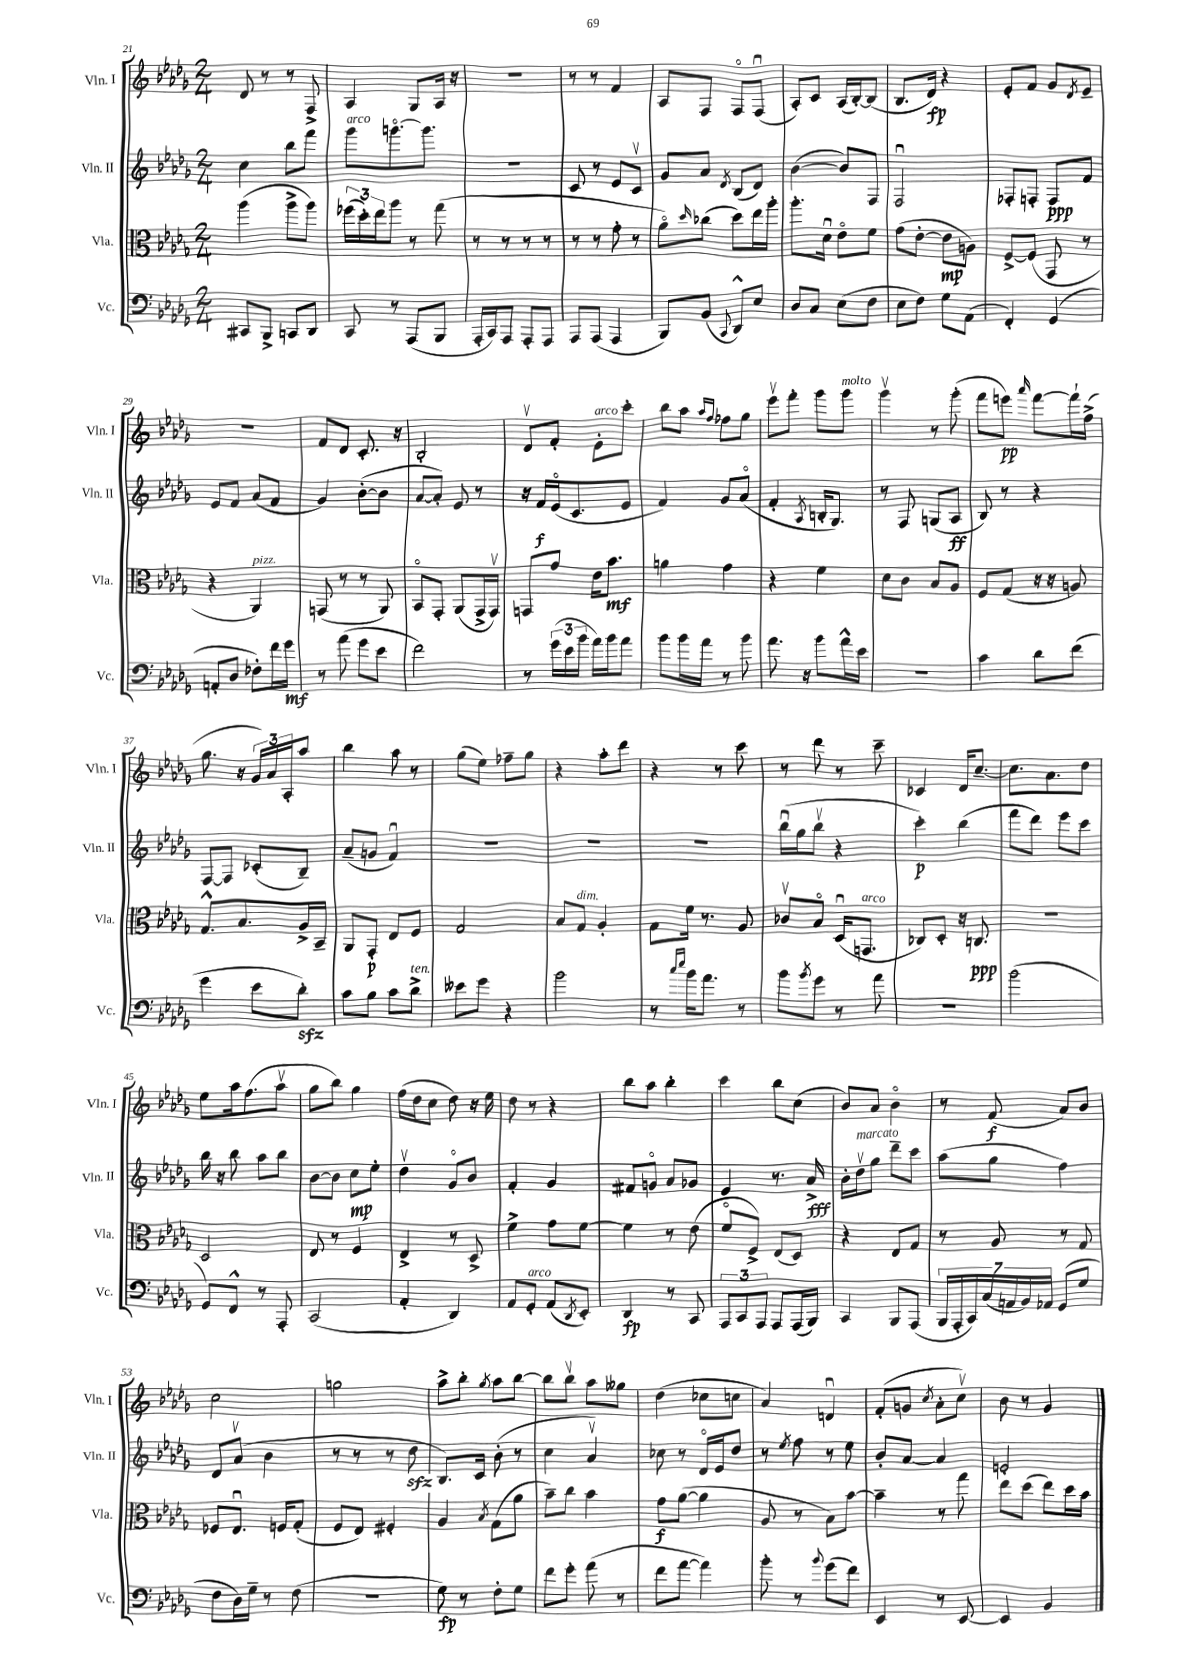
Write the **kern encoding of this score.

**kern	**dynam	**kern	**dynam	**kern	**dynam	**kern	**dynam
*part4	*part4	*part3	*part3	*part2	*part2	*part1	*part1
*staff4	*staff4	*staff3	*staff3	*staff2	*staff2	*staff1	*staff1
*I"Vc.	*	*I"Vla.	*	*I"Vln. II	*	*I"Vln. I	*
*I'Vc.	*	*I'Vla.	*	*I'Vln. II	*	*I'Vln. I	*
*clefF4	*	*clefC3	*	*clefG2	*	*clefG2	*
*k[b-e-a-d-g-]	*	*k[b-e-a-d-g-]	*	*k[b-e-a-d-g-]	*	*k[b-e-a-d-g-]	*
*M2/4	*	*M2/4	*	*M2/4	*	*M2/4	*
=21	=21	=21	=21	=21	=21	=21	=21
8CC#X/L	.	(4aa-\	.	4cc\	.	8d-/	.
8BBB-^/J	.	.	.	.	.	8r	.
8CCn/L	.	8aa-^\L	.	8bb-\L	.	8r	.
8DD-/J	.	8aa-\J)	.	8fff\J	.	8F^/	.
=22	=22	=22	=22	=22	=22	=22	=22
!	!	!	!	!LO:TX:a:i:t=arco	!	!	!
8CC/	.	(24ff-X\LL	.	8ggg-\L	.	4A-/	.
.	.	24dd-'\)	.	.	.	.	.
.	.	24ee-\J	.	.	.	.	.
8r	.	8aa-\J	.	[8.gggn\	.	.	.
(8AAA-/L	.	8r	.	.	.	8G-/L	.
.	.	.	.	8.ggg\J]	.	.	.
8BBB-/J	.	(8gg-\	.	.	.	16A-/Jk	.
.	.	.	.	.	.	16r	.
=23	=23	=23	=23	=23	=23	=23	=23
16AAA-'/LL	.	8r	.	2r	.	2r	.
16CC/J)	.	.	.	.	.	.	.
8AAA-/J	.	8r	.	.	.	.	.
8AAA-'/L	.	8r	.	.	.	.	.
8AAA-/J	.	8r	.	.	.	.	.
=24	=24	=24	=24	=24	=24	=24	=24
8AAA-/L	.	8r	.	8c/	.	8r	.
(8AAA-/J	.	8r	.	8r	.	8r	.
4AAA-/	.	8g-'\	.	8e-/L	.	4f/	.
.	.	8r	.	8cv/J	.	.	.
=25	=25	=25	=25	=25	=25	=25	=25
8BBB-/L)	.	8a-\L)	.	8g-/L	.	8A-/L	.
.	.	16qqdd-/	.	.	.	.	.
(8BB-/J	.	(8cc-X\J	.	8a-/J	.	8F/J	.
8qqCC/	.	.	.	8qd-/	.	.	.
8DD-^^/L)	.	8dd-\L)	.	(8B-/L	.	8F/L	.
8E-/J	.	16ee-\L	.	8d-/J)	.	(8Fu/J	.
.	.	16aa-'\JJ	.	.	.	.	.
=26	=26	=26	=26	=26	=26	=26	=26
8D-/L	.	8.aa-'\L	.	([4b-\	.	8A-'/L)	.
8C/J	.	.	.	.	.	8c/J	.
.	.	16d-u\Jk	.	.	.	.	.
(8E-\L	.	8e-\L	.	8b-/L])	.	(16A-/LL	.
.	.	.	.	.	.	[16B-'/J)	.
8F\J	.	8f\J	.	8F/J	.	(8B-/J]	.
=27	=27	=27	=27	=27	=27	=27	=27
8E-\L	.	(8g-\L	.	2Fu/	.	8.B-/L	.
8F\J)	.	[8e-'\J	.	.	.	.	.
.	.	.	.	.	.	16d-/Jk)	fp
8G-\L	.	8e-\L]	mp	.	.	4r	.
(8AA-\J	.	8An\J)	.	.	.	.	.
=28	=28	=28	=28	=28	=28	=28	=28
4FF'/)	.	[8F^/L	.	8F-X'/L	.	8e-'/L	.
.	.	(8F/J]	.	8Fn'/J	.	8f/J	.
(4GG-/	.	8GG-/	.	8F/L	ppp	8g-/L	.
.	.	.	.	.	.	8qd-/	.
.	.	8r	.	8f/J	.	8e-~/J	.
!!LO:LB:g=z
=29	=29	=29	=29	=29	=29	=29	=29
8AAn'/L	.	4r	.	8e-/L	.	2r	.
8D-/J	.	.	.	8f/J	.	.	.
!	!	!LO:TX:a:i:t=pizz.	!	!	!	!	!
8F-X'\L)	.	4AA-/)	.	(8a-/L	.	.	.
16f\L	.	.	.	8f/J	.	.	.
16g-\JJ	mf	.	.	.	.	.	.
=30	=30	=30	=30	=30	=30	=30	=30
8r	.	(8GGn/	.	4g-/)	.	8f/L	.
(8a-\	.	8r	.	.	.	8d-/J	.
8g-\L	.	8r	.	([8b-'\L	.	8.c'/	.
8e-\J	.	8AA-/)	.	8b-\J]	.	.	.
.	.	.	.	.	.	16r	.
=31	=31	=31	=31	=31	=31	=31	=31
2f\)	.	8BB-/L	.	[8a-/L	.	2B-'/	.
.	.	8GG-'/J	.	8a-'/J])	.	.	.
.	.	(8AA-/L	.	8e-/	.	.	.
.	.	16GG-^/L	.	8r	.	.	.
.	.	16GG-v/JJ)	.	.	.	.	.
=32	=32	=32	=32	=32	=32	=32	=32
8r	.	8GGn/L	.	16r	.	8d-v/L	.
.	.	.	.	16f/LL	f	.	.
(24g-\LL	.	8g-/J	.	(16e-/J	.	8f'/J	.
24e-\	.	.	.	.	.	.	.
.	.	.	.	8.c/	.	.	.
24b-\JJ	.	.	.	.	.	.	.
!	!	!	!	!	!	!LO:TX:a:i:t=arco	!
16a-\LL)	.	16e-\KL	.	.	.	8e-'\L	.
16b-\J	.	8.b-\J	mf	.	.	.	.
8a-\J	.	.	.	8e-/J	.	8ccc'\J	.
=33	=33	=33	=33	=33	=33	=33	=33
8b-\L	.	4an\	.	4f/)	.	8bb-\L	.
16b-\L	.	.	.	.	.	8aa-\J	.
16a-\JJ	.	.	.	.	.	.	.
.	.	.	.	.	.	16qqaa-/LL	.
.	.	.	.	.	.	16qqff/JJ	.
8r	.	4g-\	.	8g-/L	.	8ff-X\L	.
8b-\	.	.	.	(8a-/J	.	8gg-\J	.
=34	=34	=34	=34	=34	=34	=34	=34
8.a-\	.	4r	.	4f'/	.	8eee-v\L	.
.	.	.	.	.	.	8fff'\J	.
16r	.	.	.	.	.	.	.
.	.	.	.	8qA-/	.	.	.
8b-\L	.	4f\	.	16Bn'/KL	.	8ggg-\L	.
.	.	.	.	8.G-/J)	.	.	.
!	!	!	!	!	!	!LO:TX:a:i:t=molto	!
16a-^^\L	.	.	.	.	.	8ggg-\J	.
16e-\JJ	.	.	.	.	.	.	.
=35	=35	=35	=35	=35	=35	=35	=35
2r	.	8d-\L	.	8r	.	4ggg-v\	.
.	.	8c\J	.	8F/	.	.	.
.	.	8B-/L	.	(8Gn/L	.	8r	.
.	.	8A-/J	.	8A-/J	ff	(8ggg-'\	.
=36	=36	=36	=36	=36	=36	=36	=36
4c\	.	8F/L	.	8B-/)	.	8fff\L	.
.	.	(8G-/J	.	8r	.	8eeen\J)	pp
.	.	.	.	.	.	16qqaaa-/	.
8d-\L	.	16r	.	4r	.	[8fff\L	.
.	.	16r	.	.	.	.	.
(8f\J	.	8An/)	.	.	.	16fff`\L]	.
.	.	.	.	.	.	(16ff^\JJ	.
!!LO:LB:g=z
=37	=37	=37	=37	=37	=37	=37	=37
4g-\	.	8.G-^^/L	.	[8F/L	.	8.gg-\	.
.	.	.	.	8F/J]	.	.	.
.	.	8.B-/	.	.	.	16r	.
8e-\L	.	.	.	(8c-X'/L	.	24g-/LL)	.
.	.	.	.	.	.	24a-/	.
.	.	.	.	.	.	24A-'/J	.
8d-zz'\J)	.	16A-^/L	.	8B-~/J)	.	8aa-/J	.
.	.	16BB-~/JJ	.	.	.	.	.
=38	=38	=38	=38	=38	=38	=38	=38
8c\L	.	8AA-/L	.	(8a-~/L	.	4bb-\	.
8B-\J	.	8GG-'/J	p	8gn/J	.	.	.
8c\L	.	8E-/L	.	4fu/)	.	8aa-\	.
!LO:TX:a:i:t=ten.	!	!	!	!	!	!	!
8d-^\J	.	8F/J	.	.	.	8r	.
=39	=39	=39	=39	=39	=39	=39	=39
8e--X\L	.	2G-/	.	2r	.	(8gg-\L	.
8g-\J	.	.	.	.	.	8ee-\J)	.
4r	.	.	.	.	.	8ff-X~\L	.
.	.	.	.	.	.	8gg-\J	.
=40	=40	=40	=40	=40	=40	=40	=40
2b-\	.	8B-/L	.	2r	.	4r	.
!	!	!LO:TX:a:i:t=dim.	!	!	!	!	!
.	.	8G-/J	.	.	.	.	.
.	.	4A-'/	.	.	.	8aa-'\L	.
.	.	.	.	.	.	8ddd-\J	.
=41	=41	=41	=41	=41	=41	=41	=41
8r	.	8G-\L	.	2r	.	4r	.
16qqcc/LL	.	.	.	.	.	.	.
16qqee-/JJ	.	.	.	.	.	.	.
16b-\KL	.	16f\Jk	.	.	.	.	.
8.a-\J	.	8.r	.	.	.	.	.
.	.	.	.	.	.	8r	.
8r	.	8A-/	.	.	.	8ccc\	.
=42	=42	=42	=42	=42	=42	=42	=42
8b-\L	.	8c-Xv/L	.	(16bb-u\LL	.	8r	.
.	.	.	.	16gg-\J	.	.	.
8qb-/	.	.	.	.	.	.	.
8g-\J	.	8B-/J	.	8bb-v\J	.	8ddd-\	.
8r	.	(16D-u/KL	.	4r	.	8r	.
!	!	!LO:TX:a:i:t=arco	!	!	!	!	!
.	.	8.GGn/J	.	.	.	.	.
8a-\	.	.	.	.	.	8ccc~\	.
=43	=43	=43	=43	=43	=43	=43	=43
2r	.	8C-X/L)	.	4ccc'\)	p	4c-X/	.
.	.	8D-'/J	.	.	.	.	.
.	.	16r	.	(4bb-\	.	16d-/KL	.
.	.	8.Cn/	ppp	.	.	[8.cc~/J	.
=44	=44	=44	=44	=44	=44	=44	=44
(2b-\	.	2r	.	8fff\L	.	8.cc\L]	.
.	.	.	.	8ddd-\J)	.	.	.
.	.	.	.	.	.	8.a-\	.
.	.	.	.	8eee-\L	.	.	.
.	.	.	.	8ccc\J	.	8dd-\J	.
!!LO:LB:g=z
=45	=45	=45	=45	=45	=45	=45	=45
8GG-/L)	.	2D-/	.	16bb-\	.	8ee-\L	.
.	.	.	.	16r	.	.	.
8FF^^/J	.	.	.	8bb-\	.	16aa-\k	.
.	.	.	.	.	.	(8.ff\	.
8r	.	.	.	8aa-\L	.	.	.
8AAA-'/	.	.	.	8bb-\J	.	8aa-v\J	.
=46	=46	=46	=46	=46	=46	=46	=46
(2CC/	.	8E-/	.	[8b-\L	.	8gg-\L	.
.	.	8r	.	8b-\J]	.	8bb-\J)	.
.	.	4F/	.	8cc\L	mp	4gg-\	.
.	.	.	.	8ee-'\J	.	.	.
=47	=47	=47	=47	=47	=47	=47	=47
4AA-'/	.	4E-^/	.	4dd-v\	.	(16ff\LL	.
.	.	.	.	.	.	16dd-\J	.
.	.	.	.	.	.	8cc\J	.
4DD-/)	.	8r	.	8g-/L	.	8dd-\)	.
.	.	8D-^/	.	8b-/J	.	16r	.
.	.	.	.	.	.	16ee-\	.
=48	=48	=48	=48	=48	=48	=48	=48
8AA-/L	.	4f^\	.	4f'/	.	8dd-\	.
!LO:TX:a:i:t=arco	!	!	!	!	!	!	!
8GG-'/J	.	.	.	.	.	8r	.
(8AA-/L	.	8g-\L	.	4g-/	.	4r	.
8qDD-/	.	.	.	.	.	.	.
8EE-'/J)	.	[8f\J	.	.	.	.	.
=49	=49	=49	=49	=49	=49	=49	=49
4DD-/	fp	4f\]	.	8f#X/L	.	8bb-\L	.
.	.	.	.	8gn/J	.	8aa-\J	.
8r	.	8r	.	8a-/L	.	4bb-'\	.
8CC/	.	(8e-\	.	8g-X/J	.	.	.
=50	=50	=50	=50	=50	=50	=50	=50
12AAA-/L	.	8f/L	.	4e-/	.	4ccc\	.
12CC/	.	.	.	.	.	.	.
.	.	8F^/J)	.	.	.	.	.
12AAA-/J	.	.	.	.	.	.	.
8AAA-/L	.	(8E-/L	.	8.r	.	8bb-\L	.
(16AAA-/L	.	8D-/J)	.	.	.	(8cc\J	.
16BBB-/JJ)	.	.	.	16a-^/	fff	.	.
=51	=51	=51	=51	=51	=51	=51	=51
4CC/	.	4r	.	16b-'\LL	.	8b-/L)	.
!	!	!	!	!LO:TX:a:i:t=marcato	!	!	!
.	.	.	.	16dd-v\J	.	.	.
.	.	.	.	8gg-\J	.	8a-/J	.
8BBB-/L	.	8E-/L	.	8ddd-~\L	.	4b-\	.
(8AAA-/J	.	8G-/J	.	8ccc\J	.	.	.
=52	=52	=52	=52	=52	=52	=52	=52
28BBB-/LL	.	8r	.	(8aa-\L	.	8r	.
28AAA-'/	.	.	.	.	.	.	.
28CC/)	.	.	.	.	.	.	.
(28C/	.	.	.	.	.	.	.
.	.	8A-/	.	8gg-\J	.	(8f/	f
28AAn/	.	.	.	.	.	.	.
28BB-/)	.	.	.	.	.	.	.
28AA-X/JJ	.	.	.	.	.	.	.
(8GG-/L	.	8r	.	4ff\)	.	8a-/L)	.
8G-/J	.	8G-/	.	.	.	8b-/J	.
!!LO:LB:g=z
=53	=53	=53	=53	=53	=53	=53	=53
8F\L	.	8F-X/L	.	8d-/L	.	2cc\	.
16D-\L)	.	8.E-u/J	.	(8a-v/J	.	.	.
16G-~\JJ	.	.	.	.	.	.	.
8r	.	.	.	4b-\	.	.	.
.	.	16Fn/KL	.	.	.	.	.
(8F\	.	(8G-'/J	.	.	.	.	.
=54	=54	=54	=54	=54	=54	=54	=54
2r	.	8F/L	.	8r	.	2ggn\	.
.	.	8E-/J)	.	8r	.	.	.
.	.	4F#X'/	.	8r	.	.	.
.	.	.	.	8dd-zz\	.	.	.
=55	=55	=55	=55	=55	=55	=55	=55
8G-\)	fp	4A-/	.	8.B-/L)	.	8aa-^\L	.
8r	.	.	.	.	.	8bb-'\J	.
.	.	.	.	16c/Jk	.	.	.
.	.	8qB-/	.	.	.	8qgg-/	.
8F'\L	.	(8G-\L	.	(8b-'\	.	8aa-\L	.
8G-\J	.	8a-\J	.	8r	.	[8bb-\J	.
=56	=56	=56	=56	=56	=56	=56	=56
8f\L	.	8b-~\L)	.	4cc\	.	8bb-\L]	.
8g-'\J	.	8cc\J	.	.	.	8bb-v\J	.
(8a-\	.	4b-\	.	4a-v/)	.	8aa-\L	.
8r	.	.	.	.	.	8gg--X\J	.
=57	=57	=57	=57	=57	=57	=57	=57
8f\L	.	8g-\L	f	8cc-X\	.	(4dd-\	.
[8a-\J	.	([8a-\J	.	8r	.	.	.
4a-\])	.	4a-\]	.	16d-/LL	.	8cc-X\L	.
.	.	.	.	16e-/J	.	.	.
.	.	.	.	8dd-/J	.	8ccn\J	.
=58	=58	=58	=58	=58	=58	=58	=58
8b-'\	.	8A-/	.	8r	.	4a-/)	.
.	.	.	.	8qee-/	.	.	.
8r	.	8r	.	8ff\	.	.	.
8qqb-/	.	.	.	.	.	.	.
(8g-\L	.	8B-\L)	.	8r	.	4dnu/	.
8f\J)	.	[8b-\J	.	8ee-\	.	.	.
=59	=59	=59	=59	=59	=59	=59	=59
4EE-/	.	4b-~\]	.	8b-'/L	.	(8f'/L	.
.	.	.	.	[8a-/J	.	8gn/J	.
.	.	.	.	.	.	8qcc/	.
8r	.	8r	.	4a-/]	.	8a-'\L	.
[8EE-/	.	8gg-\	.	.	.	8ccv\J)	.
=60	=60	=60	=60	=60	=60	=60	=60
4EE-/]	.	8ee-\L	.	2en'/	.	8b-\	.
.	.	(8dd-\J	.	.	.	8r	.
4BB-/	.	8ee-\L)	.	.	.	4g-/	.
.	.	16dd-\L	.	.	.	.	.
.	.	16b-\JJ	.	.	.	.	.
==	==	==	==	==	==	==	==
*-	*-	*-	*-	*-	*-	*-	*-
